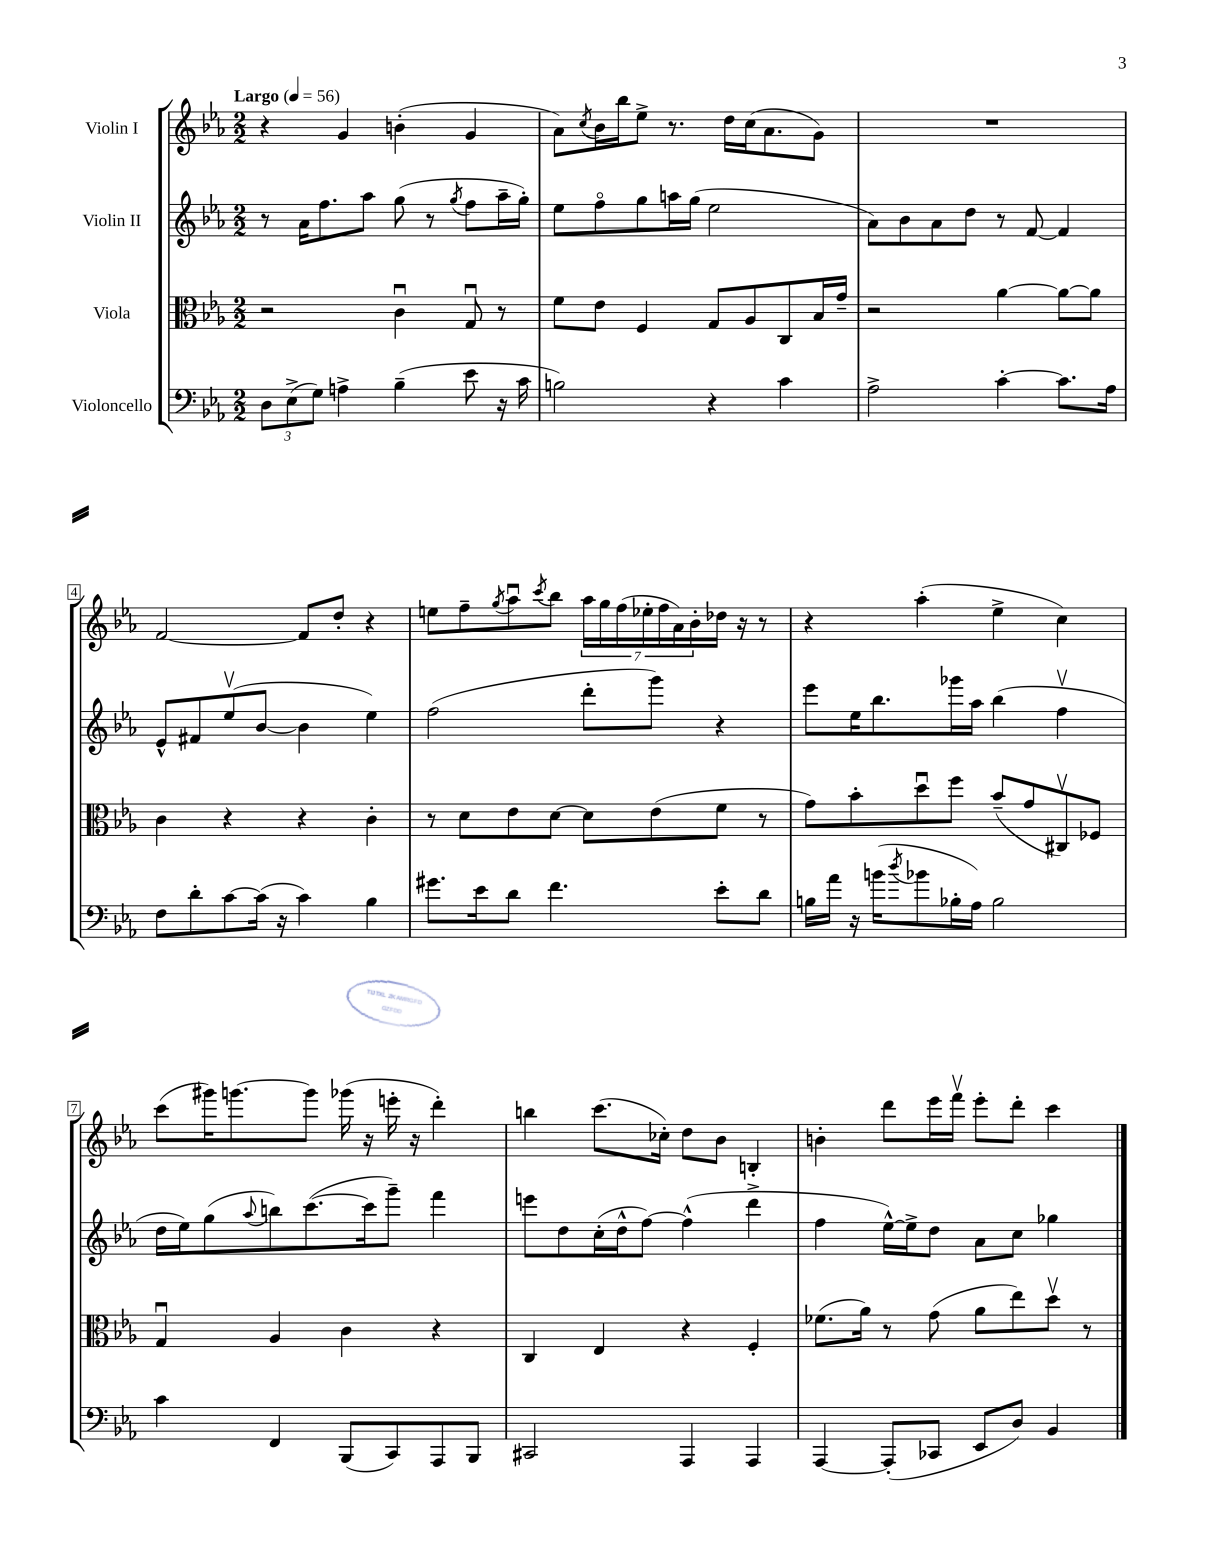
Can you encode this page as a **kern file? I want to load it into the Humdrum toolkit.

**kern	**kern	**kern	**kern
*staff4	*staff3	*staff2	*staff1
*clefF4	*clefC3	*clefG2	*clefG2
*k[b-e-a-]	*k[b-e-a-]	*k[b-e-a-]	*k[b-e-a-]
*M2/2	*M2/2	*M2/2	*M2/2
*MM56	*MM56	*MM56	*MM56
12D	2r	8r	4r
(12E-^	.	.	.
.	.	16a-	.
12G)	.	.	.
.	.	8.ff	.
4A^	.	.	4g
.	.	8aa-	.
(4B-~	4cu	(8gg	(4b'
.	.	8r	.
.	.	8qgg	.
8e-	8Gu	8ff	4g
16r	8r	16aa-~	.
16c	.	16gg')	.
=	=	=	=
2B)	8f	8ee-	8a-)
.	.	.	8qcc
.	8e-	8ffo	16b-
.	.	.	16bb-
.	4F	8gg	8ee-^
.	.	16aa	8.r
.	.	(16gg	.
4r	8G	2ee-	.
.	.	.	16dd
.	8A-	.	(16cc
.	.	.	8.a-
4c	8C	.	.
.	16B-	.	8g)
.	16g~	.	.
=	=	=	=
2A-^	2r	8a-)	1r
.	.	8b-	.
.	.	8a-	.
.	.	8dd	.
[4c'	[4a-	8r	.
.	.	[8f	.
8.c]	8a-_	4f]	.
.	8a-]	.	.
16A-	.	.	.
=	=	=	=
8F	4c	8e-^^	[2f
8d'	.	8f#	.
[8c	4r	(8ee-v	.
(16c]	.	[8b-	.
16r	.	.	.
4c)	4r	4b-]	8f]
.	.	.	8dd'
4B-	4c'	4ee-)	4r
=	=	=	=
8.g#	8r	(2ff	8ee
.	8d	.	8ff~
16e-	.	.	.
.	.	.	8qgg
8d	8e-	.	8aa-u
.	.	.	8qccc
4.f	[8d	.	8bb-
.	8d]	8ddd'	28aa-
.	.	.	28gg
.	.	.	(28ff
.	.	.	28ee-'
.	(8e-	8ggg)	.
.	.	.	28ff
.	.	.	28a-)
.	.	.	28b-'
8e-'	8f	4r	16dd-
.	.	.	16r
8d	8r	.	8r
=	=	=	=
16B	8g)	8eee-	4r
16a-	.	.	.
16r	8b-'	16ee-	.
(16b	.	8.bb-	.
8qdd	.	.	.
8b-	8ddu	.	(4aa-'
16B-'	8ff	16ggg-	.
16A-)	.	16aa-	.
2B-	(8b-~	(4bb-	4ee-^
.	8g	.	.
.	8C#v)	4ffv	4cc)
.	8F-	.	.
=	=	=	=
4c	4Gu	16dd	(8ccc
.	.	16ee-)	.
.	.	(8gg	16ggg#)
.	.	.	[8.ggg
.	.	8qqaa-	.
4FF	4A-	8bb)	.
.	.	([8.ccc	8ggg]
(8BBB-	4c	.	(16ggg-
.	.	16ccc]	16r
8CC)	.	8ggg~)	16eee'
.	.	.	16r
8AAA-	4r	4fff	4ddd')
8BBB-	.	.	.
=	=	=	=
2CC#	4C	8eee	4bb
.	.	8dd	.
.	4E-	(16cc'	(8.ccc
.	.	16dd^^	.
.	.	[8ff)	.
.	.	.	16cc-')
4AAA-	4r	(4ff^^]	8dd
.	.	.	8b-
4AAA-	4F'	4ddd^	4B'
=	=	=	=
[4AAA-	(8.f-	4ff	4b'
.	16a-)	.	.
(8AAA-']	8r	[16ee-^^)	8ddd
.	.	16ee-^]	.
8CC-	(8g	8dd	16eee-
.	.	.	16fffv
8EE-	8a-	8a-	8eee-'
8D)	8ee-)	8cc	8ddd'
4BB-	8ddv	4gg-	4ccc
.	8r	.	.
==	==	==	==
*-	*-	*-	*-
